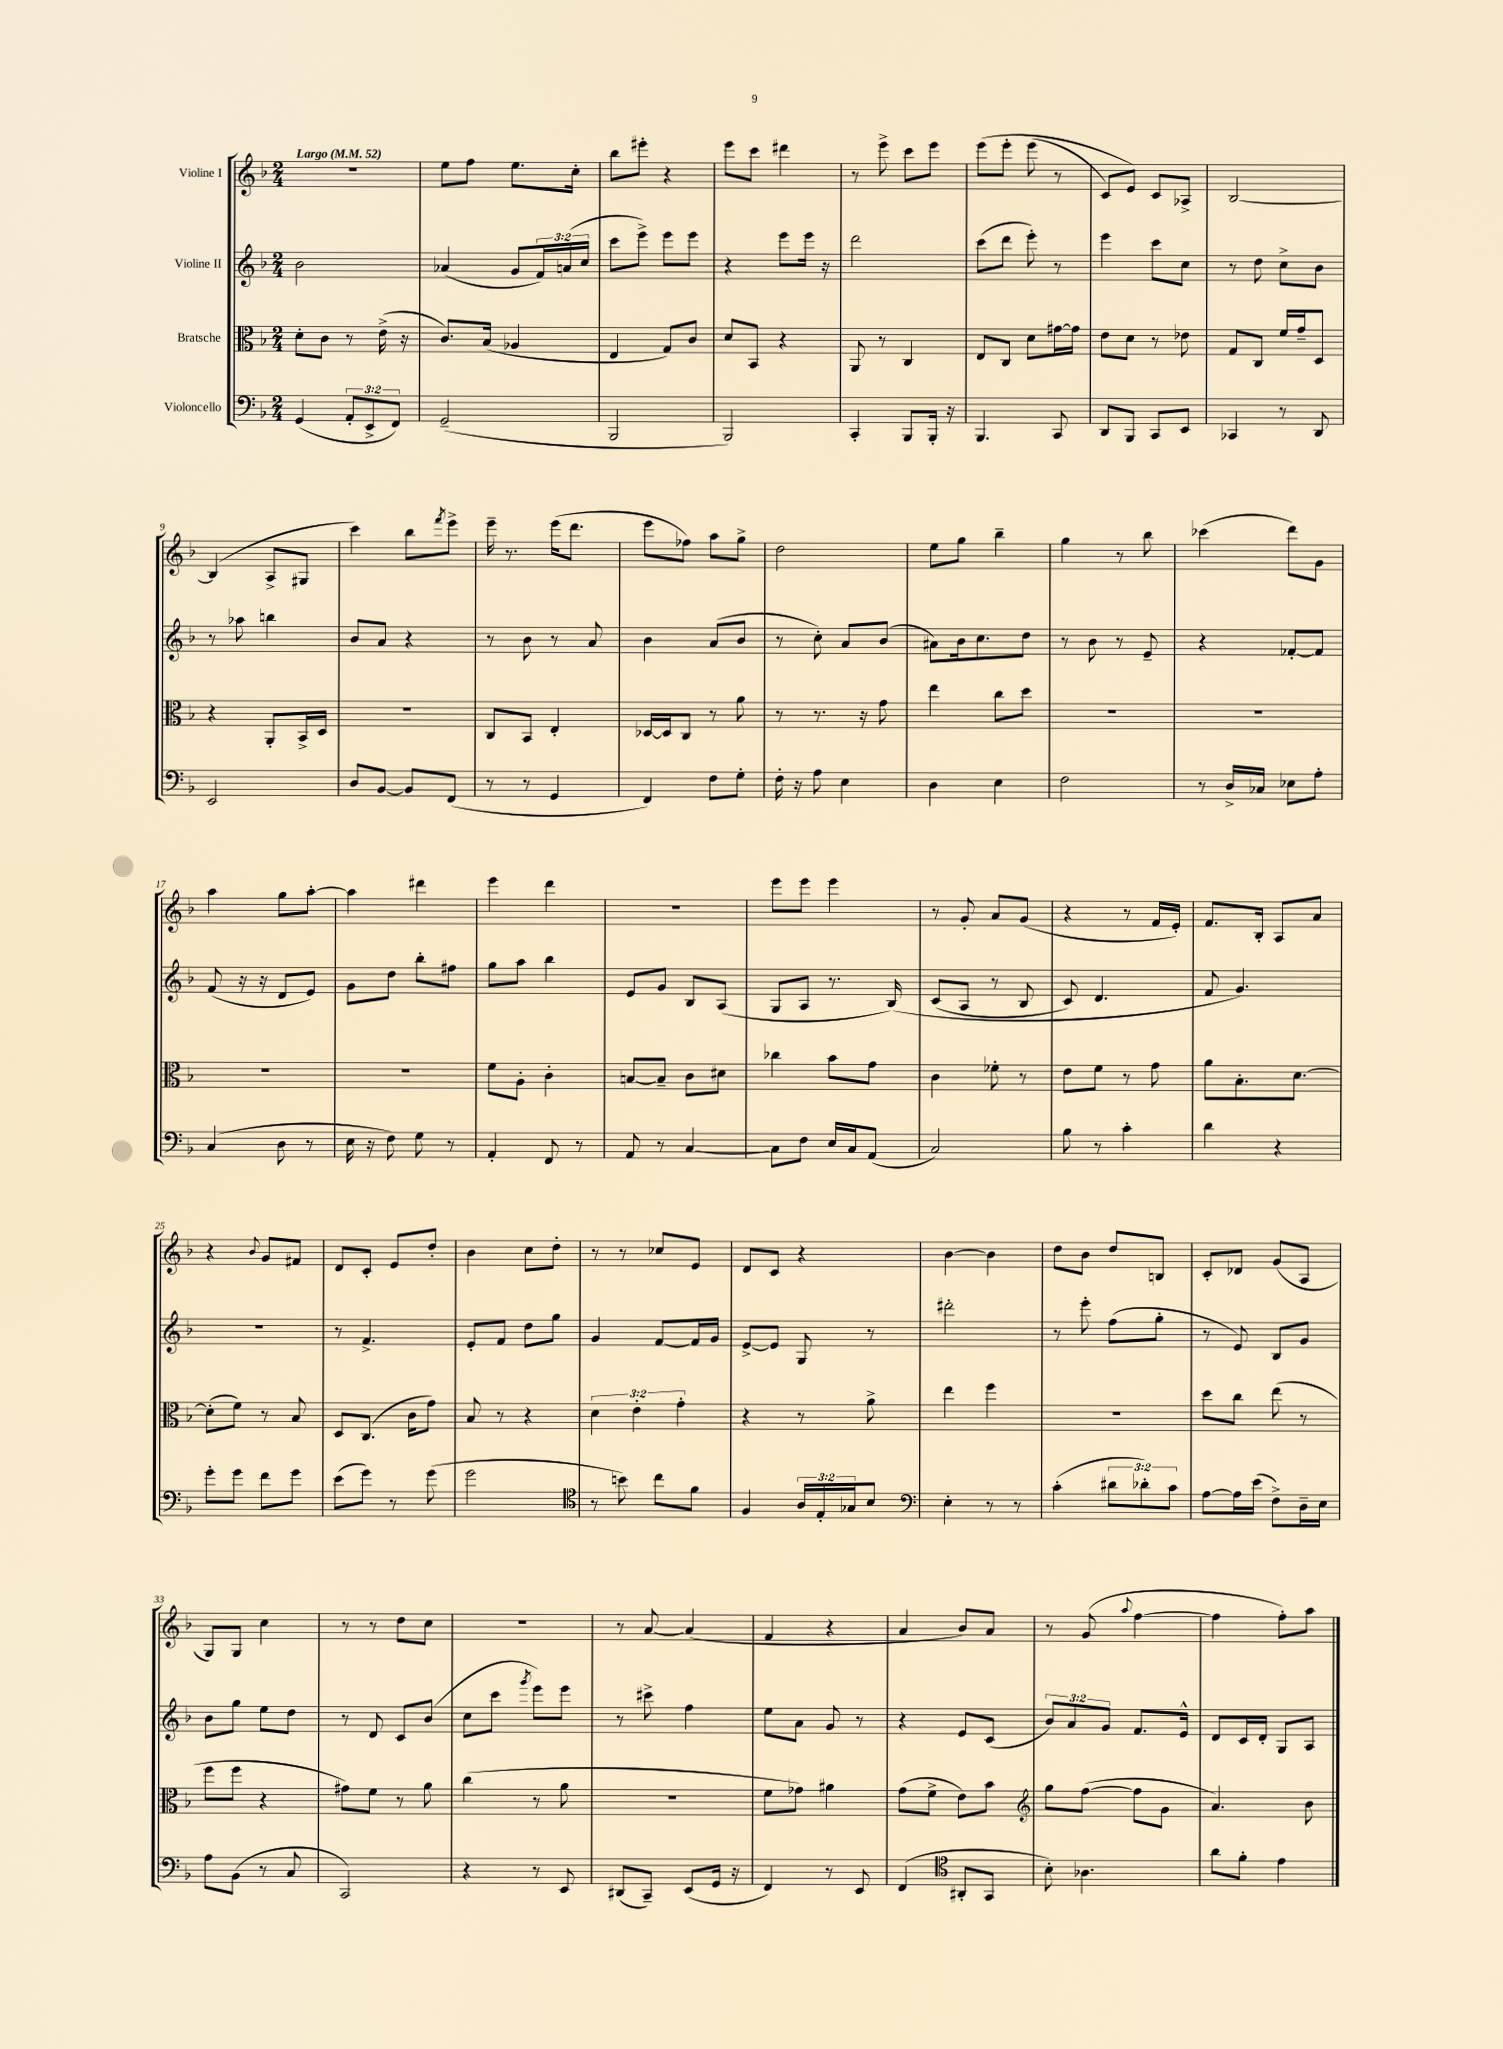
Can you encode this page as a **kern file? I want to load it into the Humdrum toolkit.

**kern	**kern	**kern	**kern
*staff4	*staff3	*staff2	*staff1
*clefF4	*clefC3	*clefG2	*clefG2
*k[b-]	*k[b-]	*k[b-]	*k[b-]
*M2/4	*M2/4	*M2/4	*M2/4
*MM52	*MM52	*MM52	*MM52
(4GG/	8d'\L	2b-\	2r
.	8c\J	.	.
12AA'/L	8r	.	.
12EE^/	.	.	.
.	(16e^\	.	.
12FF/J)	.	.	.
.	16r	.	.
=	=	=	=
(2GG~/	8.c/L)	(4a-/	8ee\L
.	.	.	8ff\J
.	(16B-/Jk	.	.
.	4A-/	8g/L	8.ee\L
.	.	24f/L)	.
.	.	(24a/	.
.	.	.	16cc'\Jk
.	.	24cc/JJ	.
=	=	=	=
2BBB-/	4E/	8ccc\L	8bb-\L
.	.	8eee^\J)	8eee#'\J
.	8G/L)	8eee\L	4r
.	8c/J	8eee\J	.
=	=	=	=
2BBB-/)	8d/L	4r	8eee\L
.	8BB-/J	.	8ccc\J
.	4r	8eee\L	4ddd#\
.	.	16eee\Jk	.
.	.	16r	.
=	=	=	=
4CC'/	8AA/	2ddd\	8r
.	8r	.	8eee^\
8BBB-/L	4C/	.	8ccc\L
16BBB-'/Jk	.	.	8eee\J
16r	.	.	.
=	=	=	=
4.BBB-/	8E/L	(8ccc\L	&(8eee\L
.	8C/J	8ddd\J	8eee'\J
.	8d\L	8eee'\)	(8eee\
8CC/	[16g#\L	8r	8r
.	16g#\]JJ	.	.
=	=	=	=
8DD/L	8e\L	4eee\	8c/L)
8BBB-/J	8d\J	.	8e/J&)
8CC/L	8r	8ccc\L	8c/L
8EE/J	8e-\	8cc\J	8A-^/J
=	=	=	=
4CC-/	8G/L	8r	[2B-/
.	8C/J	8dd\	.
8r	16f/LL	8cc^\L	.
.	16g~/J	.	.
8DD/	8D/J	8b-\J	.
=	=	=	=
2EE/	4r	8r	(4B-/]
.	.	8aa-\	.
.	8AA'/L	4bb\	8A^/L
.	16BB-^/L	.	8G#/J
.	16D/JJ	.	.
=	=	=	=
8D/L	2r	8b-/L	4ccc\)
[8BB-/J	.	8a/J	.
8BB-/]L	.	4r	8bb-\L
.	.	.	8qfff/
(8FF/J	.	.	8eee^\J
=	=	=	=
8r	8C/L	8r	16eee~\
.	.	.	8.r
8r	8BB-/J	8b-\	.
4GG/	4E'/	8r	(16eee\LK
.	.	.	8.ddd\J
.	.	8a/	.
=	=	=	=
4FF/)	[16D-/LL	4b-\	8eee\L
.	16D-/]J	.	.
.	8C/J	.	8ff-\J)
8F\L	8r	(8a/L	8aa\L
8G'\J	8a\	8b-/J	8gg^\J
=	=	=	=
16F'\	8r	8r	2dd\
16r	.	.	.
8A\	8.r	8cc'\)	.
4E\	.	8a/L	.
.	16r	.	.
.	8g\	(8b-/J	.
=	=	=	=
4D\	4ee\	8a#\L)	8ee\L
.	.	16b-\k	8gg\J
.	.	8.cc\	.
4E\	8cc\L	.	4bb-~\
.	8dd\J	8dd\J	.
=	=	=	=
2F\	2r	8r	4gg\
.	.	8b-\	.
.	.	8r	8r
.	.	8e~/	8bb-\
=	=	=	=
8r	2r	4r	(4ccc-\
16D^/LL	.	.	.
16C-/JJ	.	.	.
8E-\L	.	[8f-'/L	8ddd\L)
8A'\J	.	8f-/]J	8g\J
=	=	=	=
(4C/	2r	(8f/	4aa\
.	.	16r	.
.	.	16r	.
8D\	.	8d/L	8gg\L
8r	.	8e/J)	[8aa'\J
=	=	=	=
16E\	2r	8g\L	4aa\]
16r	.	.	.
8F\)	.	8dd\J	.
8G\	.	8bb-'\L	4ddd#\
8r	.	8ff#\J	.
=	=	=	=
4AA'/	8f\L	8gg\L	4eee\
.	8A'\J	8aa\J	.
8FF/	4c'\	4bb-\	4ddd\
8r	.	.	.
=	=	=	=
8AA/	[8B/L	8e/L	2r
8r	8B~/]J	8g/J	.
[4C/	8c\L	8B-/L	.
.	8d#\J	(8A/J	.
=	=	=	=
8C\]L	4cc-\	8G/L	8eee\L
8F\J	.	8A/J	8eee\J
16E/LL	8b-\L	8.r	4eee\
16C/J	.	.	.
(8AA/J	8g\J	.	.
.	.	&(16B-/)	.
=	=	=	=
2C/)	4c\	(8c/L	8r
.	.	8A/J	8g'/
.	8f-'\	8r	8a/L
.	8r	8B-/	(8g/J
=	=	=	=
8B-\	8e\L	8c/)	4r
8r	8f\J	4.d/	.
4c'\	8r	.	8r
.	8g\	.	16f/LL
.	.	.	16e'/JJ)
=	=	=	=
4d\	8a\L	8f/	8.f/L
.	8.B-'\	4.g/&)	.
.	.	.	16B-'/Jk
4r	.	.	8A/L
.	[8.d\J	.	.
.	.	.	8a/J
=	=	=	=
8g'\L	(8d'\]L	2r	4r
8g\J	8f\J)	.	.
.	.	.	8qqb-/
8f\L	8r	.	8g/L
8g\J	8B-/	.	8f#/J
=	=	=	=
(8e\L	8D/L	8r	8d/L
8g\J)	(8.C/J	4.f^/	8c'/J
8r	.	.	8e/L
.	16c\LK	.	.
(8g\	8g\J)	.	8dd'/J
=	=	=	=
2g\	8B-/	8e'/L	4b-\
.	8r	8f/J	.
.	4r	8dd\L	8cc\L
.	.	8gg\J	8dd'\J
=	=	=	=
*clefC4	*	*	*
8r	6d\	4g/	8r
8b\)	.	.	8r
.	6e'\	.	.
8cc\L	.	[8f/L	8cc-/L
.	6g'\	.	.
8f\J	.	16f/]L	8e/J
.	.	16g/JJ	.
=	=	=	=
4F/	4r	[8e^/L	8d/L
.	.	8e/]J	8c/J
24A/LL	8r	8G/	4r
24E'/	.	.	.
24G-/J	.	.	.
8B-/J	8a^\	8r	.
=	=	=	=
*clefF4	*	*	*
4E'\	4ee\	2ddd#'\	[4b-\
8r	4ff\	.	4b-\]
8r	.	.	.
=	=	=	=
(4c'\	2r	8r	8dd\L
.	.	8eee'\	8b-\J
12d#\L	.	(8ff\L	8dd/L
12d-'\)	.	.	.
.	.	8gg'\J	8B/J
12c\J	.	.	.
=	=	=	=
[8A\L	8dd\L	8r	8c'/L
16A\]L	8cc\J	8e/)	8d-/J
(16e\JJ	.	.	.
8F^\L)	(8ee\	8B-/L	(8g/L
16D~\L	8r	8g/J	8A/J
16E\JJ	.	.	.
=	=	=	=
8A\L	8ff\L	8b-\L	8G/L)
(8BB-\J	8ff\J	8gg\J	8G/J
8r	4r	8ee\L	4cc\
8C/	.	8dd\J	.
=	=	=	=
2CC/)	8g#\L)	8r	8r
.	8f\J	8d/	8r
.	8r	8c/L	8dd\L
.	8a\	(8b-/J	8cc\J
=	=	=	=
4r	(4cc\	8cc\L	2r
.	.	8ccc\J	.
.	.	8qggg/	.
8r	8r	8eee\L)	.
8EE/	8a\	8eee\J	.
=	=	=	=
(8DD#/L	2r	8r	8r
8CC~/J)	.	8ccc#^\	[8a/
(8EE/L	.	4ff\	(4a/]
16GG/Jk	.	.	.
16r	.	.	.
=	=	=	=
4FF/)	8f\L	8ee\L	4f/
.	8g-\J)	8a\J	.
8r	4a#\	8g/	4r
8EE/	.	8r	.
=	=	=	=
(4FF/	(8g\L	4r	4a/
.	8f^\J	.	.
*clefC4	*	*	*
8AA#'/L	8e\L)	8e/L	8b-/L)
8GG/J	8b-\J	(8c/J	8a/J
=	=	=	=
*	*clefG2	*	*
8B-'\)	8gg\L	12b-/L)	8r
.	.	12a/	.
4.A-\	([8ff\J	.	(8g/
.	.	12g/J	.
.	.	.	8qqaa/
.	8ff\]L	8.f/L	[4ff\
.	8g\J	.	.
.	.	16e^^/Jk	.
=	=	=	=
8a\L	4.a/)	8d/L	4ff\]
8f'\J	.	16c/L	.
.	.	16d'/JJ	.
4e\	.	8G/L	8ff'\L)
.	8b-\	8A/J	8aa\J
==	==	==	==
*-	*-	*-	*-
